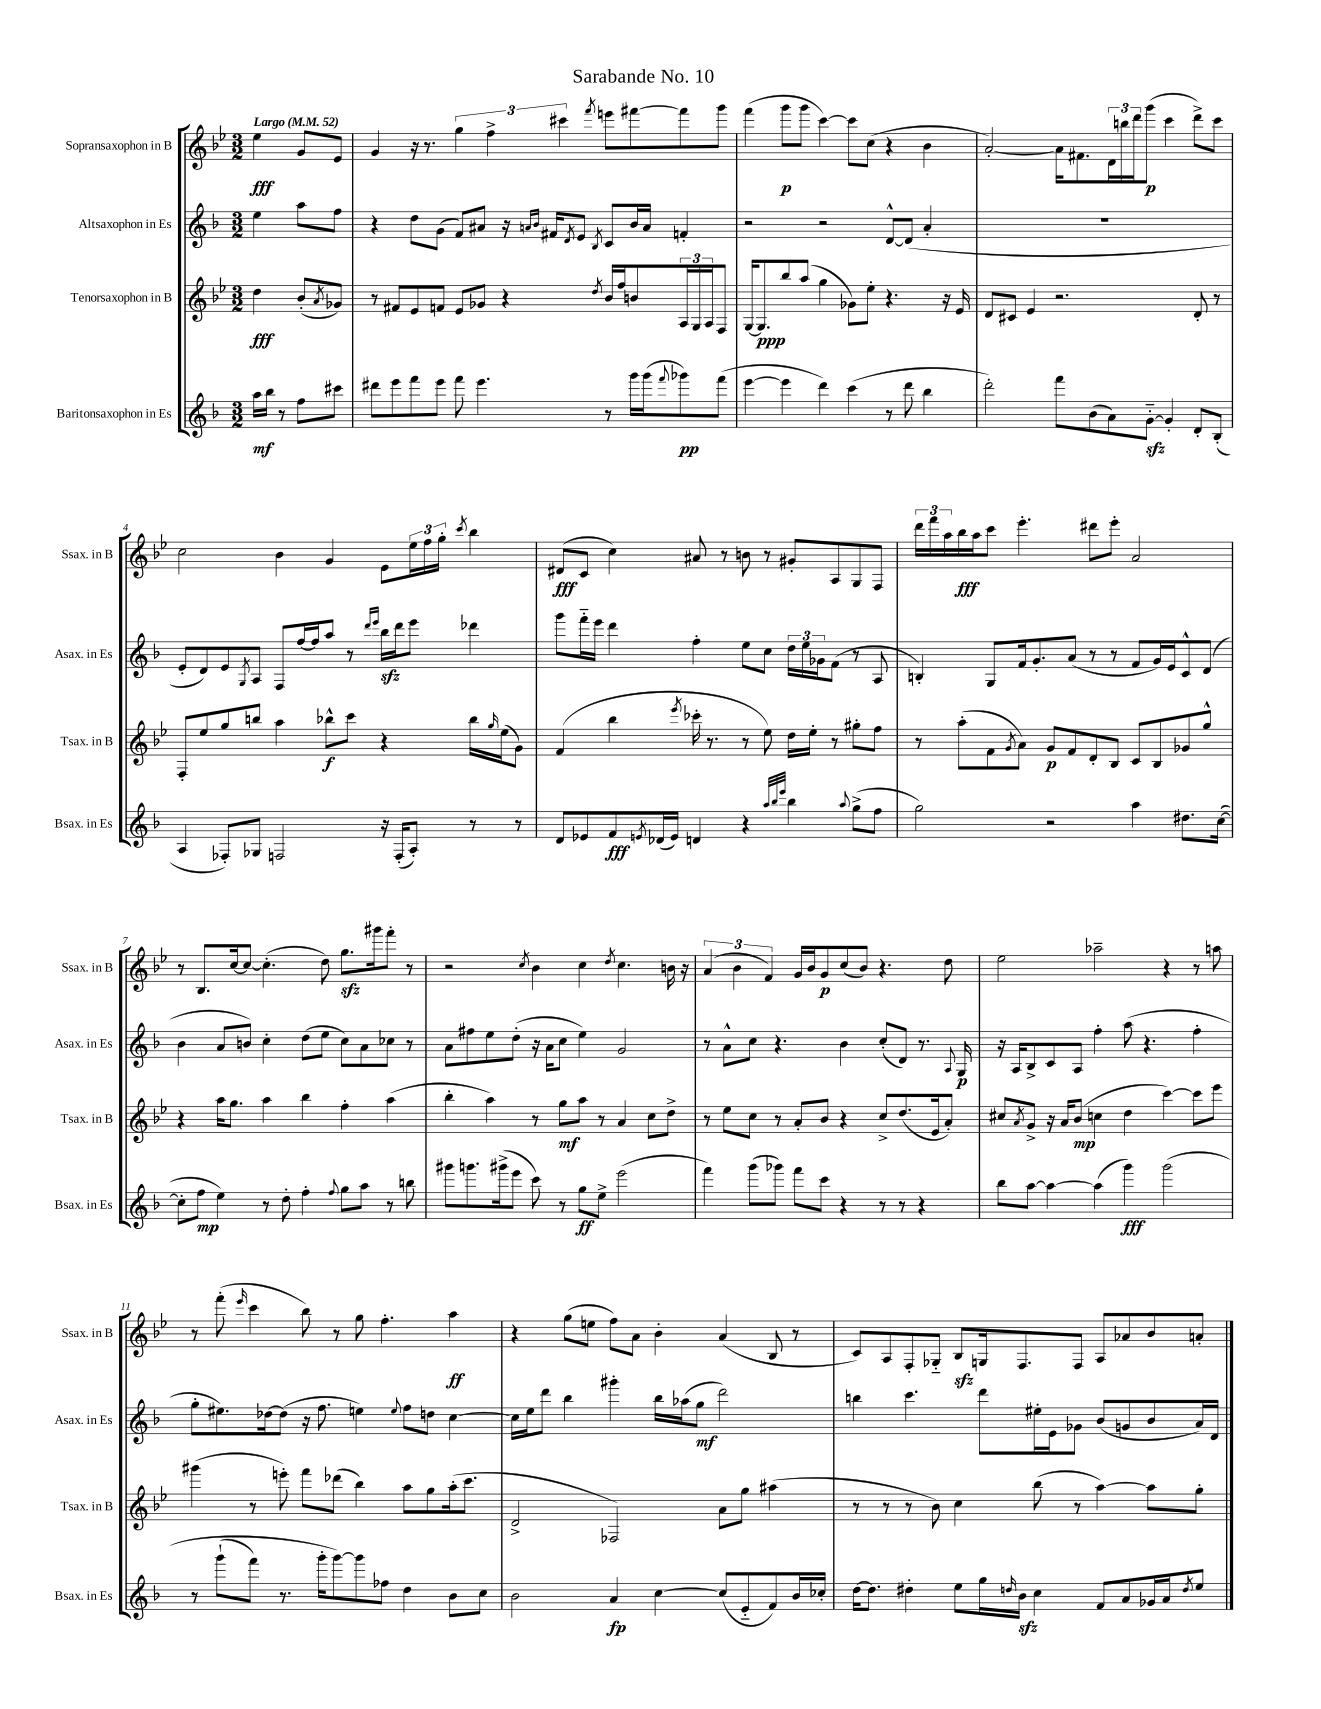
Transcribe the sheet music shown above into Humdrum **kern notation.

**kern	**dynam	**kern	**dynam	**kern	**dynam	**kern	**dynam
*part4	*part4	*part3	*part3	*part2	*part2	*part1	*part1
*staff4	*staff4	*staff3	*staff3	*staff2	*staff2	*staff1	*staff1
*I"Baritonsaxophon in Es	*	*I"Tenorsaxophon in B	*	*I"Altsaxophon in Es	*	*I"Sopransaxophon in B	*
*I'Bsax. in Es	*	*I'Tsax. in B	*	*I'Asax. in Es	*	*I'Ssax. in B	*
*clefG2	*	*clefG2	*	*clefG2	*	*clefG2	*
*k[b-]	*	*k[b-e-]	*	*k[b-]	*	*k[b-e-]	*
*M3/2	*	*M3/2	*	*M3/2	*	*M3/2	*
*MM52	*	*MM52	*	*MM52	*	*MM52	*
=	=	=	=	=	=	=	=
!	!	!	!	!	!	!LO:TX:a:B:t=Largo	!
16aa\LL	mf	4dd\	fff	4ee\	.	4ee-\	fff
16bb-\JJ	.	.	.	.	.	.	.
8r	.	.	.	.	.	.	.
8ff\L	.	(8b-'/L	.	8aa\L	.	8g/L	.
.	.	8qa/	.	.	.	.	.
8ccc#X\J	.	8g-X/J)	.	8ff\J	.	8e-/J	.
=1	=1	=1	=1	=1	=1	=1	=1
8ddd#X\L	.	8r	.	4r	.	4g/	.
8eee\	.	8f#X/L	.	.	.	.	.
8fff\	.	8e-/	.	8dd\L	.	16r	.
.	.	.	.	.	.	8.r	.
8eee\J	.	8fn/J	.	(8g\J	.	.	.
8fff\	.	8e-/L	.	8f/L)	.	6gg\	.
4.eee\	.	8g-X/J	.	8a#X/J	.	.	.
.	.	.	.	.	.	6ff^\	.
.	.	4r	.	16r	.	.	.
.	.	.	.	16qqan/LL	.	.	.
.	.	.	.	16qqb-/JJ	.	.	.
.	.	.	.	16f#X/KL	.	.	.
.	.	.	.	.	.	6ccc#X\	.
.	.	.	.	8qd/	.	.	.
.	.	.	.	8e/J	.	.	.
.	.	8qdd/	.	8qB-/	.	8qfff/	.
8r	.	16b-/LL	.	8c/L	.	8eeen\L	.
.	.	16ff/J	.	.	.	.	.
16ggg\LL	.	8bn/	.	16b-/L	.	[8fff#X\	.
(16ggg\J	.	.	.	16a/JJ	.	.	.
8qqfff/	.	.	.	.	.	.	.
8ggg-X\)	pp	24A/L	.	4fn'/	.	8fff#\]	.
.	.	24G/	.	.	.	.	.
.	.	24A/J	.	.	.	.	.
(8fff\J	.	8F/J	.	.	.	8ggg\J	.
=2	=2	=2	=2	=2	=2	=2	=2
[4eee\	.	[16G/KL	.	2r	.	(4fff\	.
.	.	8.G/]	ppp	.	.	.	.
4eee\]	.	8bb-/	.	.	.	8ggg\L	p
.	.	(8aa/J	.	.	.	8ggg\J	.
4ddd\)	.	4gg\	.	2r	.	[4ccc\)	.
(4ccc\	.	8g-X\L)	.	.	.	8ccc\L]	.
.	.	8ee-'\J	.	.	.	(8cc\J	.
8r	.	4.r	.	[8d^^/L	.	4r	.
8ddd\	.	.	.	(8d/J]	.	.	.
4bb-\	.	.	.	4a'/	.	4b-\	.
.	.	16r	.	.	.	.	.
.	.	16e-/	.	.	.	.	.
=3	=3	=3	=3	=3	=3	=3	=3
2ddd'\)	.	8d/L	.	1.r	.	[2a'/)	.
.	.	8c#X/J	.	.	.	.	.
.	.	4e-/	.	.	.	.	.
8fff\L	.	2.r	.	.	.	16a\KL]	.
.	.	.	.	.	.	8.f#X\	.
(8b-\	.	.	.	.	.	.	.
8a\)	.	.	.	.	.	24d\L	.
.	.	.	.	.	.	24bbn\	.
.	.	.	.	.	.	24ddd\J	.
[8gzz\J	.	.	.	.	.	(8ggg\J	p
4g'/]	.	.	.	.	.	4ccc\	.
8d'/L	.	8d'/	.	.	.	8ddd^\L)	.
(8B-'/J	.	8r	.	.	.	8ccc\J	.
!!LO:LB:g=z
=4	=4	=4	=4	=4	=4	=4	=4
4A/	.	8F'/L	.	8e'/L	.	2cc\	.
.	.	8ee-/	.	8d/)	.	.	.
8F-X'/L)	.	8gg/	.	8e/	.	.	.
.	.	.	.	8qG/	.	.	.
8G-X/J	.	8bbn/J	.	8A/J	.	.	.
2Fn/	.	4aa\	.	8F/L	.	4b-\	.
.	.	.	.	[16ff/L	.	.	.
.	.	.	.	16ff/J]	.	.	.
.	.	8bb-X^^\L	f	8aa/J	.	4g/	.
.	.	8ccc\J	.	8r	.	.	.
.	.	.	.	16qqddd/LL	.	.	.
.	.	.	.	16qqeee/JJ	.	.	.
16r	.	4r	.	16bb-zz\LL	.	8e-\L	.
(16F'/KL	.	.	.	16ddd\J	.	.	.
8A'/J)	.	.	.	8eee\J	.	24ee-\L	.
.	.	.	.	.	.	24ff\	.
.	.	.	.	.	.	24gg'\JJ	.
.	.	.	.	.	.	8qccc/	.
8r	.	16bb-\LL	.	4ddd-X\	.	4bb-\	.
.	.	16qqgg/	.	.	.	.	.
.	.	(16ee-\J	.	.	.	.	.
8r	.	8g\J)	.	.	.	.	.
=5	=5	=5	=5	=5	=5	=5	=5
8d/L	.	(4f/	.	8ggg\L	.	(8d#X/L	fff
8e-X/	.	.	.	16fff\L	.	8c/J	.
.	.	.	.	16eee\JJ	.	.	.
8f/	fff	4bb-\	.	4ddd\	.	4cc\)	.
8qen/	.	.	.	.	.	.	.
(16d-X/L	.	.	.	.	.	.	.
16e/JJ)	.	.	.	.	.	.	.
.	.	8qeee-/	.	.	.	.	.
4dn/	.	16ccc-X'\	.	4ff'\	.	8a#X/	.
.	.	8.r	.	.	.	.	.
.	.	.	.	.	.	8r	.
4r	.	8r	.	8ee\L	.	8bn\	.
.	.	8ee-\)	.	8cc\J	.	8r	.
32qqaa/LLL	.	.	.	.	.	.	.
32qqbb-/	.	.	.	.	.	.	.
32qqeee/JJJ	.	.	.	.	.	.	.
4bb-\	.	16dd\LL	.	24dd\LL	.	8g#X'/L	.
.	.	.	.	24ee\	.	.	.
.	.	16ee-'\JJ	.	.	.	.	.
.	.	.	.	24g-X\J	.	.	.
.	.	8r	.	(8f\J	.	8A/	.
8qqaa/	.	.	.	.	.	.	.
(8gg^\L	.	8gg#X'\L	.	8r	.	8G/	.
8ff\J	.	8ff\J	.	8A/	.	8F/J	.
=6	=6	=6	=6	=6	=6	=6	=6
2gg\)	.	8r	.	4Bn'/)	.	24ddd\LL	.
.	.	.	.	.	.	24fff\	.
.	.	.	.	.	.	24aa\	.
.	.	(8aa'\L	.	.	.	16bb-\	fff
.	.	.	.	.	.	16aa\J	.
.	.	8f\	.	8G/L	.	8ccc\J	.
.	.	8qg/	.	.	.	.	.
.	.	8a\J)	.	16f/k	.	4.eee-'\	.
.	.	.	.	8.g'/	.	.	.
2r	.	8g/L	p	.	.	.	.
.	.	8f/	.	(8a/J	.	.	.
.	.	8d'/	.	8r	.	8ddd#X\L	.
.	.	8B-/J	.	8r	.	8eee-'\J	.
4aa\	.	8c/L	.	8f/L	.	2a/	.
.	.	8B-/	.	16g/L)	.	.	.
.	.	.	.	16e/J	.	.	.
8.dd#X\L	.	8g-X/	.	8c^^/	.	.	.
.	.	8gg^^/J	.	(8d/J	.	.	.
([16cc\Jk	.	.	.	.	.	.	.
!!LO:LB:g=z
=7	=7	=7	=7	=7	=7	=7	=7
8cc'\L]	.	4r	.	4b-\	.	8r	.
8ff\J	mp	.	.	.	.	8.B-/L	.
4ee\)	.	16aa\KL	.	8a/L	.	.	.
.	.	8.gg\J	.	.	.	[16cc/k	.
.	.	.	.	8bn/J)	.	8cc/J_	.
8r	.	4aa\	.	4cc'\	.	(4.cc'\]	.
8dd'\	.	.	.	.	.	.	.
4ff'\	.	4bb-\	.	(8dd\L	.	.	.
.	.	.	.	8ee\J	.	8dd\)	.
8qqff/	.	.	.	.	.	.	.
8gg\L	.	4ff'\	.	8cc\L)	.	8.ggzz\L	.
8aa\J	.	.	.	8a\	.	.	.
.	.	.	.	.	.	16ggg#X\k	.
8r	.	(4aa\	.	8cc-X\J	.	8fff'\J	.
8bbn\	.	.	.	8r	.	8r	.
=8	=8	=8	=8	=8	=8	=8	=8
8ggg#X\L	.	4bb-'\	.	8a\L	.	2r	.
8.gggn\	.	.	.	8ff#X\	.	.	.
.	.	4aa\)	.	8ee\	.	.	.
(16ggg#X^\k	.	.	.	.	.	.	.
8eee\J	.	.	.	(8dd'\J	.	.	.
.	.	.	.	.	.	8qcc/	.
8ccc\)	.	8r	.	16r	.	4b-\	.
.	.	.	.	16a\KL	.	.	.
8r	.	8gg\L	mf	8cc\J	.	.	.
8gg\L	ff	8aa\J	.	4ee\)	.	4cc\	.
8ee^\J	.	8r	.	.	.	.	.
.	.	.	.	.	.	8qdd/	.
(2eee\	.	4a/	.	2g/	.	4.cc\	.
.	.	8cc\L	.	.	.	.	.
.	.	8dd^\J	.	.	.	16bn\	.
.	.	.	.	.	.	16r	.
=9	=9	=9	=9	=9	=9	=9	=9
4fff\)	.	8r	.	8r	.	(6a/	.
.	.	8ee-\L	.	8a^^\L	.	.	.
.	.	.	.	.	.	6b-\	.
(8ggg\L	.	8cc\J	.	8cc\J	.	.	.
.	.	.	.	.	.	6f/)	.
8ggg-X\J)	.	8r	.	4.r	.	.	.
8fff\L	.	8a'/L	.	.	.	16g/LL	.
.	.	.	.	.	.	16b-/J	.
8ccc\J	.	8b-/J	.	.	.	8g/	p
4r	.	4r	.	4b-\	.	(8cc/	.
.	.	.	.	.	.	8b-/J)	.
8r	.	8cc^/L	.	(8cc'/L	.	4.r	.
8r	.	(8.dd/	.	8d/J)	.	.	.
4r	.	.	.	8.r	.	.	.
.	.	16e-/k	.	.	.	.	.
.	.	8a'/J)	.	.	.	8dd\	.
.	.	.	.	8qqA/	.	.	.
.	.	.	.	16G/	p	.	.
=10	=10	=10	=10	=10	=10	=10	=10
8bb-\L	.	8cc#X/L	.	16r	.	2ee-\	.
.	.	.	.	16A/KL	.	.	.
.	.	8qa/	.	.	.	.	.
[8aa\J	.	8g^/J	.	8B-^/	.	.	.
4aa\_	.	16r	.	8c/	.	.	.
.	.	16a/KL	.	.	.	.	.
.	.	(8b-/J	mp	8A/J	.	.	.
(4aa\]	.	4ccn\	.	4ff'\	.	2aa-X~\	.
4ggg\)	fff	4dd\	.	(8aa\	.	.	.
.	.	.	.	4.r	.	.	.
(2ggg\	.	[4ccc\)	.	.	.	4r	.
.	.	8ccc\L]	.	4ff'\	.	8r	.
.	.	8eee-\J	.	.	.	8aan\	.
!!LO:LB:g=z
=11	=11	=11	=11	=11	=11	=11	=11
8r	.	(4ggg#X\	.	8gg'\L	.	8r	.
(8ggg`\L	.	.	.	8.ee#X\)	.	(8fff'\	.
.	.	.	.	.	.	16qqeee-/	.
8fff\J)	.	8r	.	.	.	4ccc\	.
.	.	.	.	[16dd-X\k	.	.	.
8.r	.	8eeen'\)	.	(8dd-\J]	.	.	.
.	.	8fff\L	.	16r	.	8bb-\)	.
16ggg'\KL	.	.	.	8.ff\	.	.	.
[8ggg\)	.	(8ddd-X\J	.	.	.	8r	.
8ggg\]	.	4bb-\)	.	4een\)	.	8gg\	.
8ff-X\J	.	.	.	.	.	4.ff'\	.
.	.	.	.	8qqee/	.	.	.
4dd\	.	8aa\L	.	8ff\L	.	.	.
.	.	8gg\	.	8ddn\J	.	.	.
8b-\L	.	(16aa'\k	.	[4cc\	.	4aa\	ff
.	.	8.ccc\J	.	.	.	.	.
8cc\J	.	.	.	.	.	.	.
=12	=12	=12	=12	=12	=12	=12	=12
2b-\	.	2d^/	.	16cc\LL]	.	4r	.
.	.	.	.	16ee\J	.	.	.
.	.	.	.	8ddd\J	.	.	.
.	.	.	.	4bb-\	.	(8gg\L	.
.	.	.	.	.	.	8een\J	.
4a/	fp	2F-X/)	.	4ggg#X'\	.	8ff\L)	.
.	.	.	.	.	.	8a\J	.
[4cc\	.	.	.	16bb-\LL	.	4b-'\	.
.	.	.	.	(16aa-X\J	.	.	.
.	.	.	.	8gg\J	mf	.	.
(8cc/L]	.	8a\L	.	2ddd\)	.	(4a/	.
8e/	.	8gg\J	.	.	.	.	.
8f/)	.	(4aa#X\	.	.	.	8B-/	.
16b-/L	.	.	.	.	.	8r	.
16cc-X'/JJ	.	.	.	.	.	.	.
=13	=13	=13	=13	=13	=13	=13	=13
[16dd\KL	.	8r	.	4bbn\	.	8c/L)	.
8.dd\J]	.	.	.	.	.	.	.
.	.	8r	.	.	.	8A/	.
4dd#X'\	.	8r	.	4.ccc\	.	8F'/	.
.	.	8b-\)	.	.	.	8G-X/J	.
8ee\L	.	4cc\	.	.	.	8B-zz/L	.
16gg\L	.	.	.	8ddd\L	.	16Gn/k	.
16qqddn/	.	.	.	.	.	.	.
16b-zz\JJ	.	.	.	.	.	8.F/	.
4cc\	.	(8bb-\	.	16ee#X'\L	.	.	.
.	.	.	.	16e\J	.	.	.
.	.	8r	.	8g-X\J	.	8F/J	.
8f/L	.	[4aa\)	.	(8b-/L	.	8A/L	.
8a/	.	.	.	8gn/	.	8a-X/	.
16g-X/L	.	8aa\L]	.	8b-/	.	8b-/	.
16a/J	.	.	.	.	.	.	.
8qdd/	.	.	.	.	.	.	.
8ee/J	.	8gg'\J	.	16a/L)	.	8an'/J	.
.	.	.	.	16d/JJ	.	.	.
==	==	==	==	==	==	==	==
*-	*-	*-	*-	*-	*-	*-	*-
